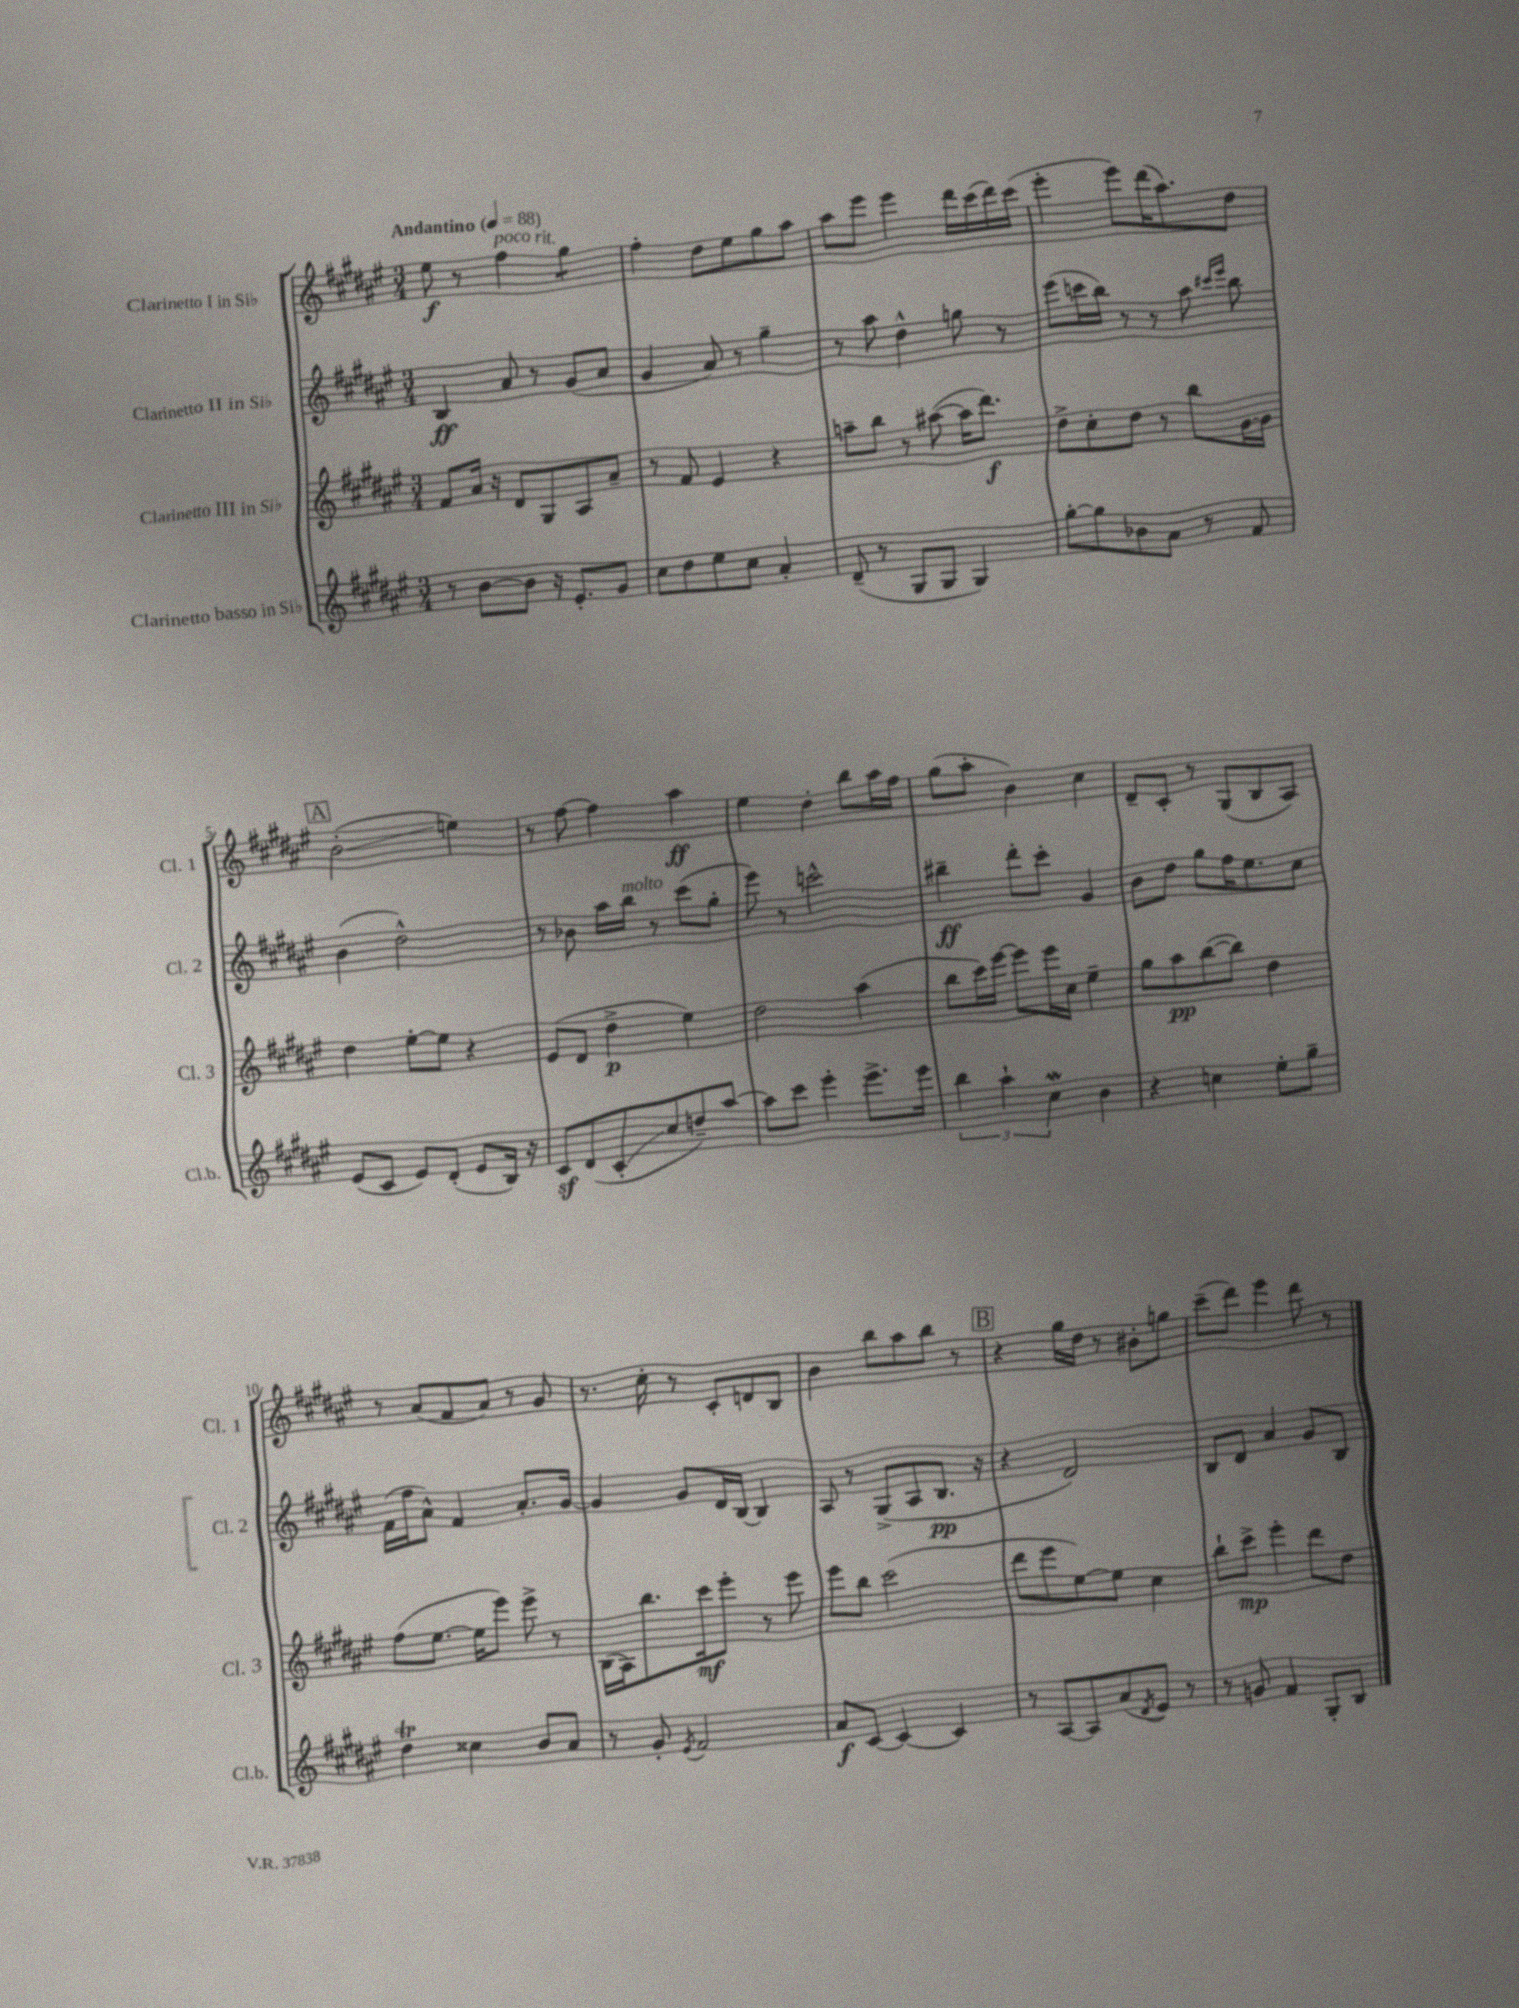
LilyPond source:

<<
\new StaffGroup <<
\new Staff = "s0" \with { instrumentName = "Clarinetto I in Sib" shortInstrumentName = "Cl. 1" } {
    \clef treble \key fis \major \numericTimeSignature \time 3/4 \tempo "Andantino" 4 = 88
    eis''8\f r8 fis''4^\markup { \italic "poco rit." } gis''4:8 |
    fis''4-. dis''8 eis''8 gis''8 ais''8 |
    ais''8 eis'''8 eis'''4 dis'''16 cis'''16( dis'''16) cis'''16( |
    eis'''4-. eis'''8) dis'''16( ais''8.) dis''8 |
    \mark \markup { \box "A" } b'2-.\glissando( e''4) |
    r8 fis''8~ fis''4 ais''4\ff |
    eis''4 dis''4-. b''8 ais''16 fis''16 |
    gis''8( ais''8-. b'4) cis''4 |
    dis'8-- cis'8-. r8 gis8( b8 ais8) |
    r8 ais'8( fis'8 ais'8) r8 gis'8 |
    r8. cis''16-. r8 cis'8-. d'8 b8 |
    b'4 b''8 ais''8 b''8 r8 |
    \mark \markup { \box "B" } r4 gis''16 dis''16 r8 bis'8-. g''8 |
    cis'''8--( dis'''8) eis'''4 dis'''8 r8 \bar "|." |
}
\new Staff = "s1" \with { instrumentName = "Clarinetto II in Sib" shortInstrumentName = "Cl. 2" } {
    \clef treble \key fis \major \numericTimeSignature \time 3/4
    b4\ff ais'8 r8 gis'8( ais'8 |
    gis'4 ais'8) r8 gis''4-- |
    r8 ais''8 dis''4-^ g''8 r8 |
    eis'''8( c'''16 b''16) r8 r8 ais''8 \grace { cis'''16 eis'''16 } b''8 |
    \mark \markup { \box "A" } b'4( dis''2-^) |
    r8 bes'8 ais''16 b''16^\markup { \italic "molto" } r8 cis'''8( gis''8-. |
    eis'''8) r8 c'''2-^ |
    bis''4--\ff dis'''8-. cis'''8-. gis'4 |
    b'8 dis''8 gis''8 fis''16 eis''8. cis''8 |
    fis'16( fis''16 ais'8-^) fis'4 ais'8.-. gis'16~ |
    gis'4 gis'8 dis'16 b16~ b4 |
    ais8 r8 gis8->( ais8 b8.\pp r16 |
    \mark \markup { \box "B" } r4 dis'2) |
    b8 dis'8 ais'4 gis'8 b8 \bar "|." |
}
\new Staff = "s2" \with { instrumentName = "Clarinetto III in Sib" shortInstrumentName = "Cl. 3" } {
    \clef treble \key fis \major \numericTimeSignature \time 3/4
    fis'8 ais'16 r16 dis'8 gis8 ais8 ais'8-- |
    r8 fis'8 eis'4 r4 |
    a''8-- b''8 r8 ais''8~( ais''16 dis'''8.\f) |
    dis''8-> cis''8-. dis''8 r8 b''8 gis'16~ gis'16 |
    \mark \markup { \box "A" } dis''4 eis''8~-. eis''8 r4 |
    eis'8( dis'8 dis''4->\p eis''4) |
    dis''2 ais''4( |
    b''8 cis'''16) eis'''16~ eis'''8 eis'''16 cis''16 eis''4-- |
    gis''8 ais''8\pp b''8~( b''8) dis''4 |
    fis''8( eis''8.~ eis''16 eis'''8) eis'''8-> r8 |
    b16( ais16) b''8. cis'''16\mf eis'''8-. r8 eis'''8 |
    eis'''8 b''8 cis'''2( |
    \mark \markup { \box "B" } dis'''8 eis'''8 eis''8~) eis''8 cis''4 |
    b''8-! cis'''8->\mp eis'''4-. dis'''8 dis''8 \bar "|." |
}
\new Staff = "s3" \with { instrumentName = "Clarinetto basso in Sib" shortInstrumentName = "Cl.b." } {
    \clef treble \key fis \major \numericTimeSignature \time 3/4
    r8 b'8~ b'8 r16 eis'8.-. gis'8 |
    cis''8 dis''8 eis''8 cis''8 ais'4-. |
    dis'8--( r8 gis8 gis8 gis4) |
    gis''8~-. gis''8 bes'8 ais'8 r8 fis'8 |
    \mark \markup { \box "A" } eis'8( cis'8 eis'8) dis'8-.( eis'8 b16) r16 |
    cis'8\sf dis'8( cis'8-.\glissando cis''8 d''8--) ais''8~ |
    ais''8 cis'''8 eis'''4-. eis'''8.-> eis'''16 |
    \tuplet 3/2 { b''4 ais''4-! cis''4\mordent } b'4 |
    r4 c''4 eis''8-. gis''8-- |
    dis''4\trill cisis''4 b'8 ais'8 |
    r8 gis'8-. \acciaccatura { eis'8 } fis'2 |
    ais'8\f cis'8~ cis'4~ cis'4 |
    \mark \markup { \box "B" } r8 ais8~ ais8 ais'8( \acciaccatura { dis'8 } eis'8) r8 |
    r8 g'8 fis'4 gis8-. b8 \bar "|." |
}
>>
>>
